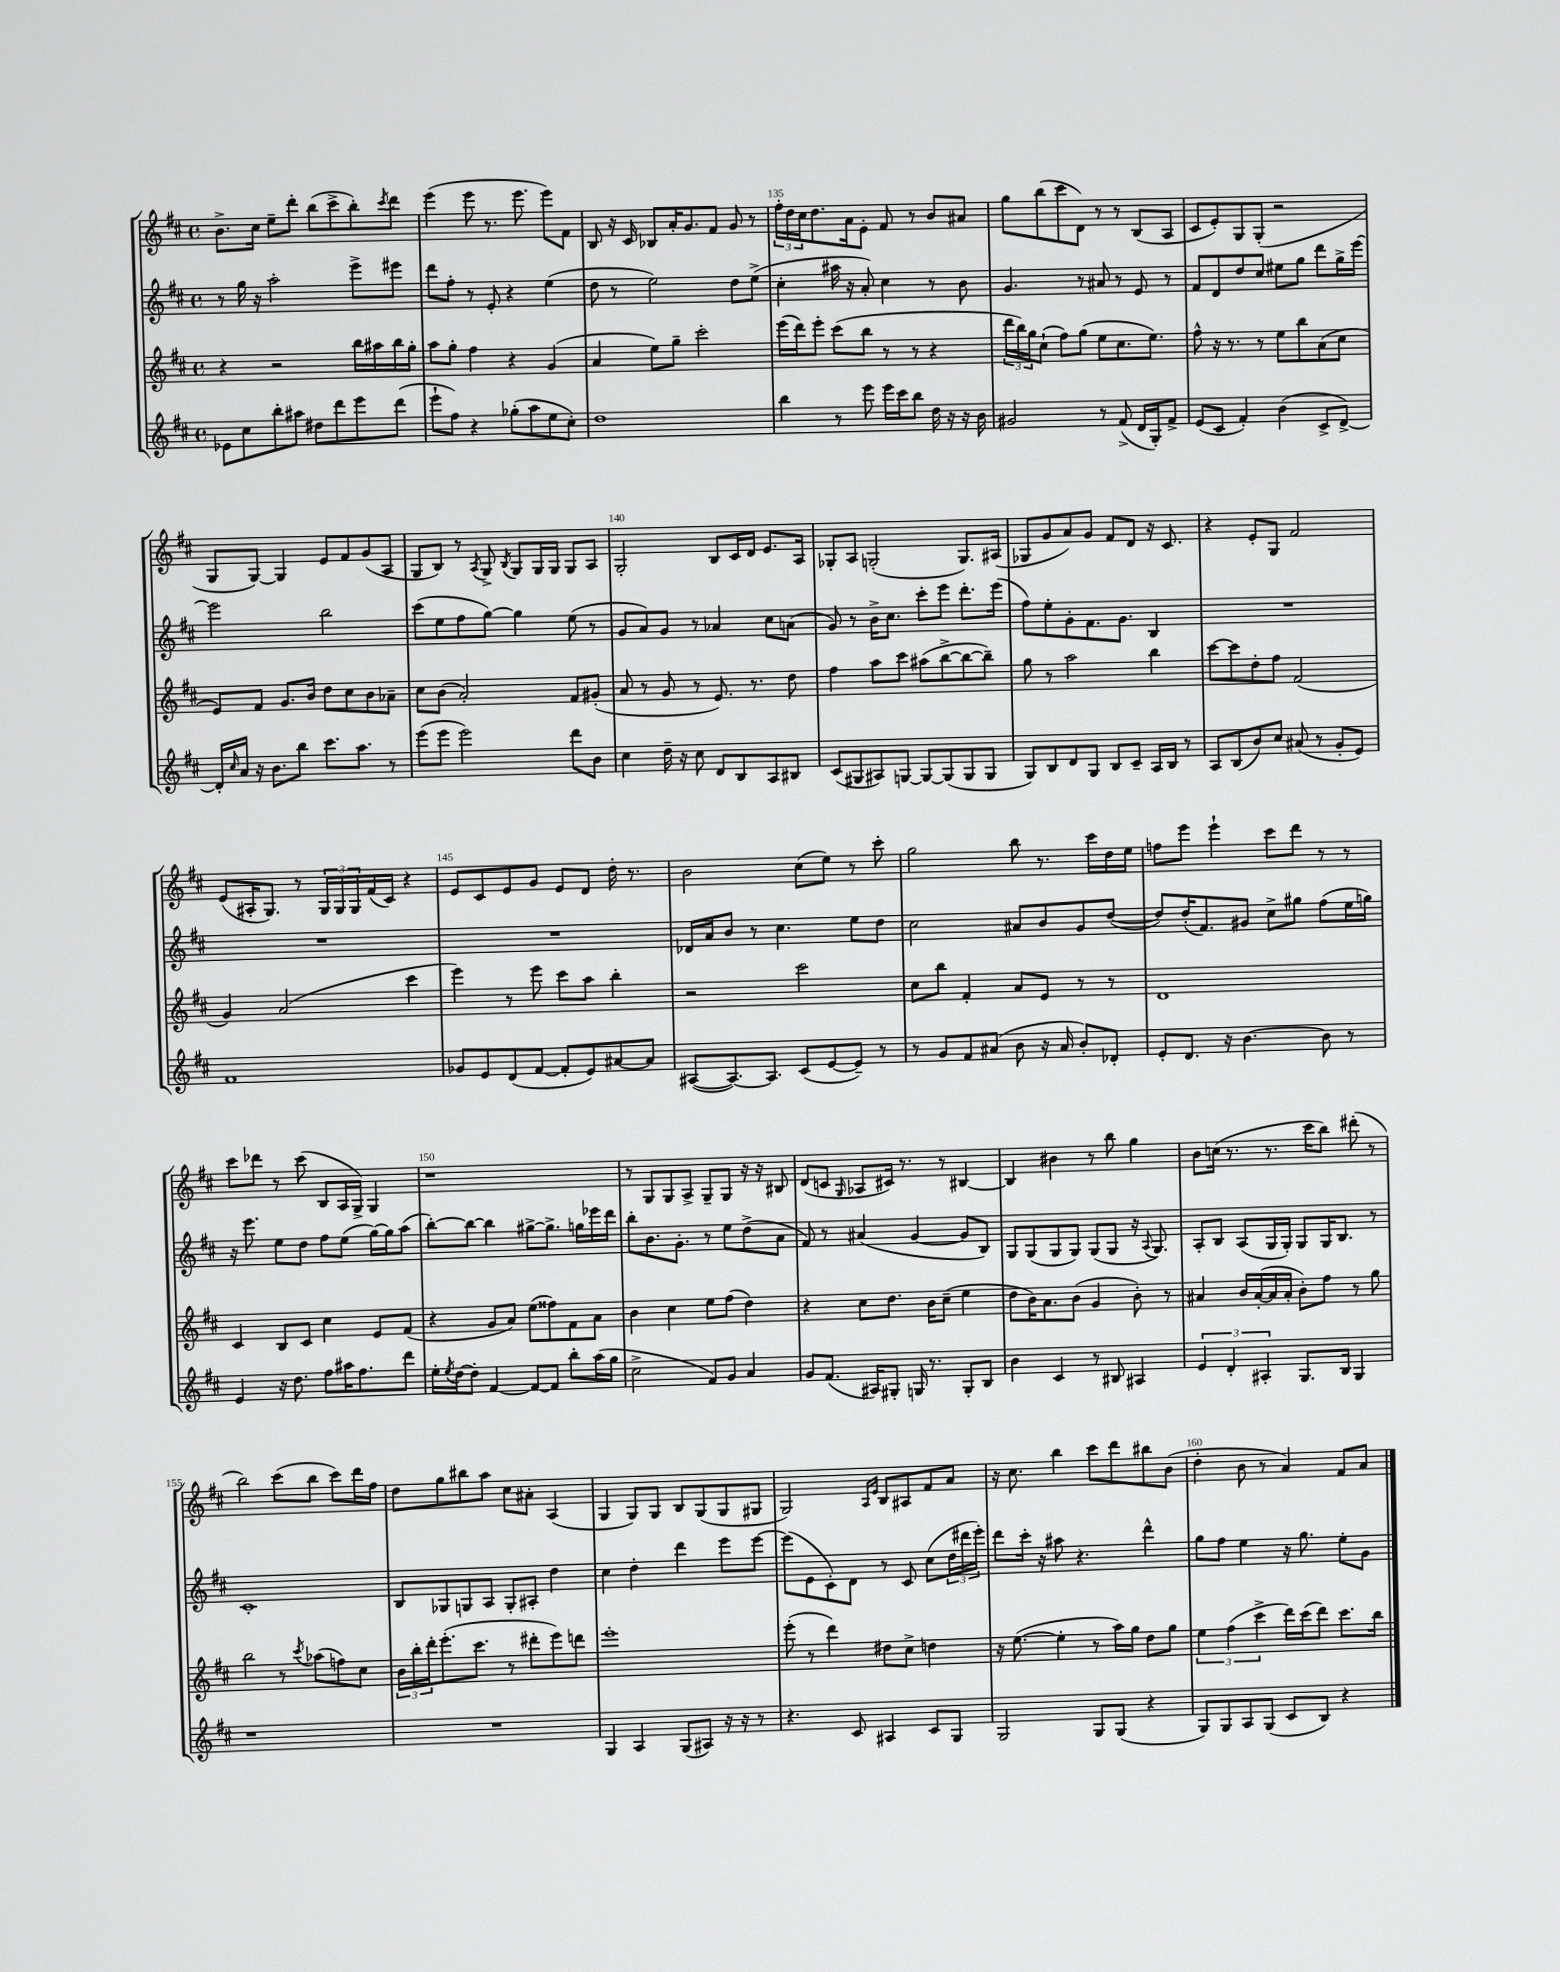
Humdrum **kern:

**kern	**kern	**kern	**kern
*staff4	*staff3	*staff2	*staff1
*clefG2	*clefG2	*clefG2	*clefG2
*k[f#c#]	*k[f#c#]	*k[f#c#]	*k[f#c#]
*M4/4	*M4/4	*M4/4	*M4/4
*met(c)	*met(c)	*met(c)	*met(c)
8e-\L	4r	8r	8.b^\L
8cc#\	.	16gg\	.
.	.	16r	16cc#\Jk
8bb'\	2r	2aa'\	8ee~\L
8aa#\J	.	.	8ddd'\J
8dd#\L	.	.	(8bb\L
8ddd\	.	.	8ccc#^\
8eee\	16bb\LL	8eee^\L	8bb'\)
.	16aa#\	.	.
.	.	.	8qccc#/
(8ddd\J	16bb\	8eee#\J	8ddd\J
.	16gg'\JJ	.	.
=	=	=	=
8eee`\L	8aa\L	8ddd\L	(4eee\
8ff#\J)	8gg'\J	8ff#'\J	.
4r	4ff#\	8r	8eee\
.	.	8e'/	8.r
(8gg-'\L	4r	4r	.
.	.	.	8.eee\
8aa\	.	.	.
8ee\	(4g/	(4ee\	8eee\L)
8cc#'\J)	.	.	8f#\J
=	=	=	=
1dd	4a/	8dd\	8B/
.	.	8r	16r
.	.	.	16c#/
.	8ee\L)	2ee\)	8B-/L
.	8gg~\J	.	16a'/K
.	.	.	8.g/
.	2ccc#'\	.	.
.	.	.	8f#/J
.	.	8dd\L	8g/
.	.	(8ee^\J	8r
=	=	=	=
4bb\	(16eee\LL	4cc#'\	24ff#'\LL
.	.	.	24dd\
.	16ddd\J)	.	.
.	.	.	24cc#\J
.	8eee'\J	.	8.dd\
8r	(8ccc#\L	16aa#\	.
.	.	16r	16a\k
8eee\	8bb\J	8a'/)	8e'\J
16eee\LL	8r	4cc#\	8f#/
16ccc#\J	.	.	.
8bb\J	8r	.	8r
16dd\	4r	8r	8b/L
16r	.	.	.
16r	.	8b\	8a#/J
16b\	.	.	.
=	=	=	=
2g#/	24ddd\LL	4.g/	8gg\L
.	24bb\)	.	.
.	24gg\J	.	.
.	(8cc#`\J	.	(8bb\
.	8ff#\L)	.	8ccc#\
.	(8gg\J	8r	8d\J)
8r	8ee\L	8a#/	8r
(8f#^/	8.cc#\	8r	8r
16d/LL	.	8e/	(8B/L
16G'/J)	8.ee\J)	.	.
8f#^/J	.	8r	8A/J
=	=	=	=
(8e/L	8ff#^^\	8f#/L	8c#/L
8c#/J	16r	8d/	8e'/)
.	8.r	.	.
4f#'/)	.	8dd/	8G/
.	8r	8cc#/J	(8G'/J
(4b\	8ee\L	8ee#\L	2r
.	8bb\	8gg\J	.
8c#^/L	(8a\	8ddd\L	.
[8d^/J)	8cc#\J	16gg^\L	.
.	.	[16eee\JJ	.
=	=	=	=
16d'/]LL	8e/L)	2eee\]	8G/L
16qqcc#/	.	.	.
16a/JJ	.	.	.
16r	8f#/J	.	[8G/J)
8.b\L	.	.	.
.	8.g/L	.	4G/]
8bb\J	.	.	.
.	16b/Jk	.	.
8.ccc#\L	8dd\L	2bb\	8e/L
.	8cc#\	.	8f#/
8.aa\J	.	.	.
.	8b\	.	(8g/
8r	8a-~\J	.	8A/J
=	=	=	=
(8eee\L	8cc#\L	(8ccc#\L	8G/L
8eee\J	(8b\J	8ee\	8B/J)
2eee\)	2a'/)	8ff#\	8r
.	.	.	8qA/
.	.	[8gg\J)	8G^/
.	.	.	8qB/
.	.	4gg\]	8G/L
.	.	.	16G/L
.	.	.	16G/JJ
8ddd\L	8f#/L	(8ee\	8G/L
8b\J	(8g#'/J	8r	8A/J
=	=	=	=
4cc#\	8a/	8g/L	2G'/
.	8r	8a/)	.
16dd~\	8g/	8g/J	.
16r	.	.	.
8cc#\	8r	8r	.
8d/L	8.e/)	4a-/	8B/L
8B/	.	.	16c#/L
.	8.r	.	16d/JJ
8A/	.	8cc#\L	8.e/L
8B#/J	8dd\	(8a\J	.
.	.	.	16A/Jk
=	=	=	=
(8c#/L	4ff#\	8g/)	8G-'/L
8G#/	.	8r	8A/J
8A#/)	8aa\L	16b^\LK	(2G'/
.	.	8.cc#\J	.
[8G/J	8ccc#\J	.	.
8G/_L	(8aa#\L	8ccc#'\L	.
(8G/]	[8bb^\	8eee\J	.
8G/	8bb\_	8.ddd'\L	8.G/L)
8G/J	8bb~\]J)	.	.
.	.	(16eee\Jk	(16A#/Jk
=	=	=	=
8G/L)	8gg\	8ff#\L)	8G-/L
8B/	8r	8ee'\	8g/
8d/	2aa\	8g'\	8a/)
8G/J	.	8.f#\	8g/J
8B/L	.	.	8f#/L
.	.	8.g\J	.
8c#~/J	.	.	8d/J
16A/LL	4bb\	4B/	16r
16B/JJ	.	.	8.c#/
8r	.	.	.
=	=	=	=
8A/L	[8ccc#\L	1r	4r
(8B/	8ccc#\]	.	.
8b/)	8dd'\	.	8e'/L
8cc#/J	8ff#\J	.	8G/J
(8a#/	(2f#/	.	2f#/
8r	.	.	.
8g'/L	.	.	.
8e/J)	.	.	.
=	=	=	=
1f#	4g/)	1r	(8e/L
.	.	.	16A#'/K
.	.	.	8.G/J)
.	(2a/	.	.
.	.	.	8r
.	.	.	24G/LL
.	.	.	24G/
.	.	.	24G/
.	.	.	(16f#/
.	.	.	16c#/JJ)
.	4ccc#\	.	4r
=	=	=	=
8g-/L	4eee\)	1r	8e/L
8e/	.	.	8c#/
(8d/	8r	.	8e/
[8f#/J	8eee\	.	8g/J
8f#'/]L	8ccc#\L	.	8e/L
8e/)	8aa\J	.	8d/J
[8a#/	4bb'\	.	16dd'\
.	.	.	8.r
8a#/]J	.	.	.
=	=	=	=
([8A#/L	2r	16d-/LL	2b\
.	.	16a/J	.
8.A#/_)	.	8b/J	.
.	.	8r	.
8.A#/]J	.	.	.
.	.	4.cc#\	.
(8c#/L	2ccc#\	.	(8cc#\L
[8e/	.	.	8ee\J)
8e~/]J)	.	8ee\L	8r
8r	.	8dd\J	8ccc#'\
=	=	=	=
8r	8cc#\L	2cc#\	2gg\
8g/L	8bb\J	.	.
8f#/	4f#'/	.	.
(8a#/J	.	.	.
8b\	8a/L	8a#/L	8bb\
16r	8e/J	8b/	8.r
16a#/	.	.	.
8b'/L)	8r	8g/	.
.	.	.	16ccc#\LL
8d-'/J	8r	([8dd/J	16dd\
.	.	.	16ee\JJ
=	=	=	=
8e'/L	1d	8dd/]L)	8ff\L
8.d/J	.	(16dd'/K	8eee\J
.	.	8.f#/)	.
.	.	.	4eee`\
16r	.	.	.
[4.b\	.	8g#/J	.
.	.	8cc#^\L	8ccc#\L
.	.	8gg#\J	8ddd\J
8b\]	.	(8ff#\L	8r
8r	.	16ee\L	8r
.	.	16gg\JJ)	.
=	=	=	=
4e/	4c#/	16r	8ccc#\L
.	.	8.eee\	.
.	.	.	8ddd-\J
16r	8B/L	8ee\L	8r
8.dd\	.	.	.
.	8c#/J	8dd\J	(8ccc#\
8ff#\L	4cc#\	8ff#\L	8B/L
16aa#\K	.	(8ee\J	16A/L
8.ff#\	.	.	16G^/JJ)
.	8e/L	[16gg\LL)	4G/
.	.	16gg\]J	.
8ddd\J	(8f#/J	(8aa\J	.
=	=	=	=
16ee'\LL	4r	[8bb'\L)	1r
8qee/	.	.	.
[16dd\J	.	.	.
8dd'\]J	.	8bb\_J	.
[4f#/	8g/L	4bb\]	.
.	8a/J)	.	.
8f#/_L	(8ee\L	[8gg#^\L	.
8f#/]J	8ff##\)	8.gg#^\]J	.
8bb'\L	8f#\	.	.
.	.	16gg\LL	.
(16aa\L	8a\J	16eee-\	.
16gg\JJ	.	16ddd\JJ	.
=	=	=	=
2cc#^\	4b\	8bb'\L	8r
.	.	8.b\	8G/L
.	4cc#\	.	8G/
.	.	8.g'\J	.
.	.	.	8A^/J
8f#/L)	8ee\L	8r	8G~/L
8g/J	(8ff#\J	8ee\L	8G/J
4a/	4dd\)	(8dd^\	16r
.	.	.	16r
.	.	8a\J	8B#/
=	=	=	=
8g/L	4r	8f#/)	(8d/L
(8.f#/J	.	8r	8c/J
.	.	.	16qqG/
.	8cc#\L	(4a#/	8A-/L
16A#/LK)	.	.	.
8G#'/J	8.dd\J	.	16c#/Jk)
.	.	.	8.r
16G/	.	[4g/	.
8.r	16b\LK	.	.
.	(8cc#~\J	.	8r
8G'/L	4ee\	8g/]L	[4B#/
8B/J	.	8B/J)	.
=	=	=	=
4b\	8dd\L	8G/L	4B#/]
.	16b\K)	(8G/	.
.	8.a\	.	.
4c#/	.	8G/	4b#\
.	(8b\J	8G/J)	.
8r	4g/	(8G/L	8r
8B#/	.	8G/J	8bb\
4A#/	8b'\)	16r	4gg\
.	.	8qqA/	.
.	.	8.G/)	.
.	8r	.	.
=	=	=	=
6e/	4a#/	8A'/L	8b\L
.	.	8B/J	(16cc\Jk
6d'/	.	.	.
.	.	.	8.r
.	16b/LL	(8A/L	.
.	([16a#'/	.	.
6A#'/	.	.	.
.	16a#/]	16G/L	8.r
.	16a#'/JJ	16G'/JJ)	.
8.G/L	8b'\L)	8G/L	.
.	.	.	16ccc#\LK
.	8ff#\J	16G/K	8bb\J)
16B/Jk	.	8.B/J	.
4G/	8r	.	(8ddd#'\
.	8gg\	8r	8r
=	=	=	=
1r	2bb\	1c#'	2bb\)
.	8r	.	(8ccc#\L
.	8qccc#/	.	.
.	(8aa-\L	.	8bb\J
.	8ff\)	.	8ccc#\L)
.	8cc#\J	.	16ddd\L
.	.	.	16ff#\JJ
=	=	=	=
1r	24b\LL	8B/L	8dd\L
.	24bb'\	.	.
.	24ddd'\J	.	.
.	(8.eee'\	8G-/	8gg\
.	.	8G/	8bb#\
.	8.ccc#\J	.	.
.	.	8A/J	8aa\J
.	8r	8G'/L	8cc#\L
.	8ddd#'\L	8A#'/J	8a#'\J
.	8eee\)	4dd\	(4A/
.	8ddd\J	.	.
=	=	=	=
4G/	1eee'	4cc#\	4G/
4A/	.	4dd'\	8G/L)
.	.	.	8G/J
(8G/L	.	4ddd\	8B/L
8A#/J)	.	.	(8G/
16r	.	8eee\L	8G/
16r	.	.	.
8r	.	[8eee\J	8G#/J
=	=	=	=
4.r	(8eee'\	(8eee\]L	2G/)
.	8r	8e\	.
.	4ddd\)	8c#'\)	.
8c#/	.	8d\J	.
.	.	.	16qqA/LL
.	.	.	16qqe/JJ
4A#/	8dd#\L	8r	8B/L
.	8cc#^\J	8c#/	8A#/
8c#/L	4dd\	(8cc#\L	8f#/
8G/J	.	24dd\L	8a/J
.	.	24ddd#\	.
.	.	24eee'\JJ)	.
=	=	=	=
2G/	16r	8ddd\L	16r
.	([8.ee\	.	8.cc#\
.	.	16ccc#'\Jk	.
.	.	16r	.
.	4ee'\]	8aa#\	4bb\
.	.	4.r	.
8G/L	8r	.	8ccc#\L
(8G/J	16aa\LL)	.	8ddd\
.	16gg\JJ	.	.
4r	8dd\L	4ddd^^\	8bb#\
.	8gg\J	.	(8b\J
=	=	=	=
8G/L)	6ee\	8gg\L	4dd'\
8G/	.	8ff#\J	.
.	(6ff#\	.	.
8A/	.	4ee\	8b\
.	6ccc#^\	.	.
(8G/J	.	.	8r
8c#/L	16ddd\LL)	16r	4a/)
.	(16ccc#\J	8.gg\	.
8B/J)	8ddd\J)	.	.
4r	8.ccc#\L	8ee'\L	8f#/L
.	.	8g\J	8a/J
.	16bb\Jk	.	.
==	==	==	==
*-	*-	*-	*-
